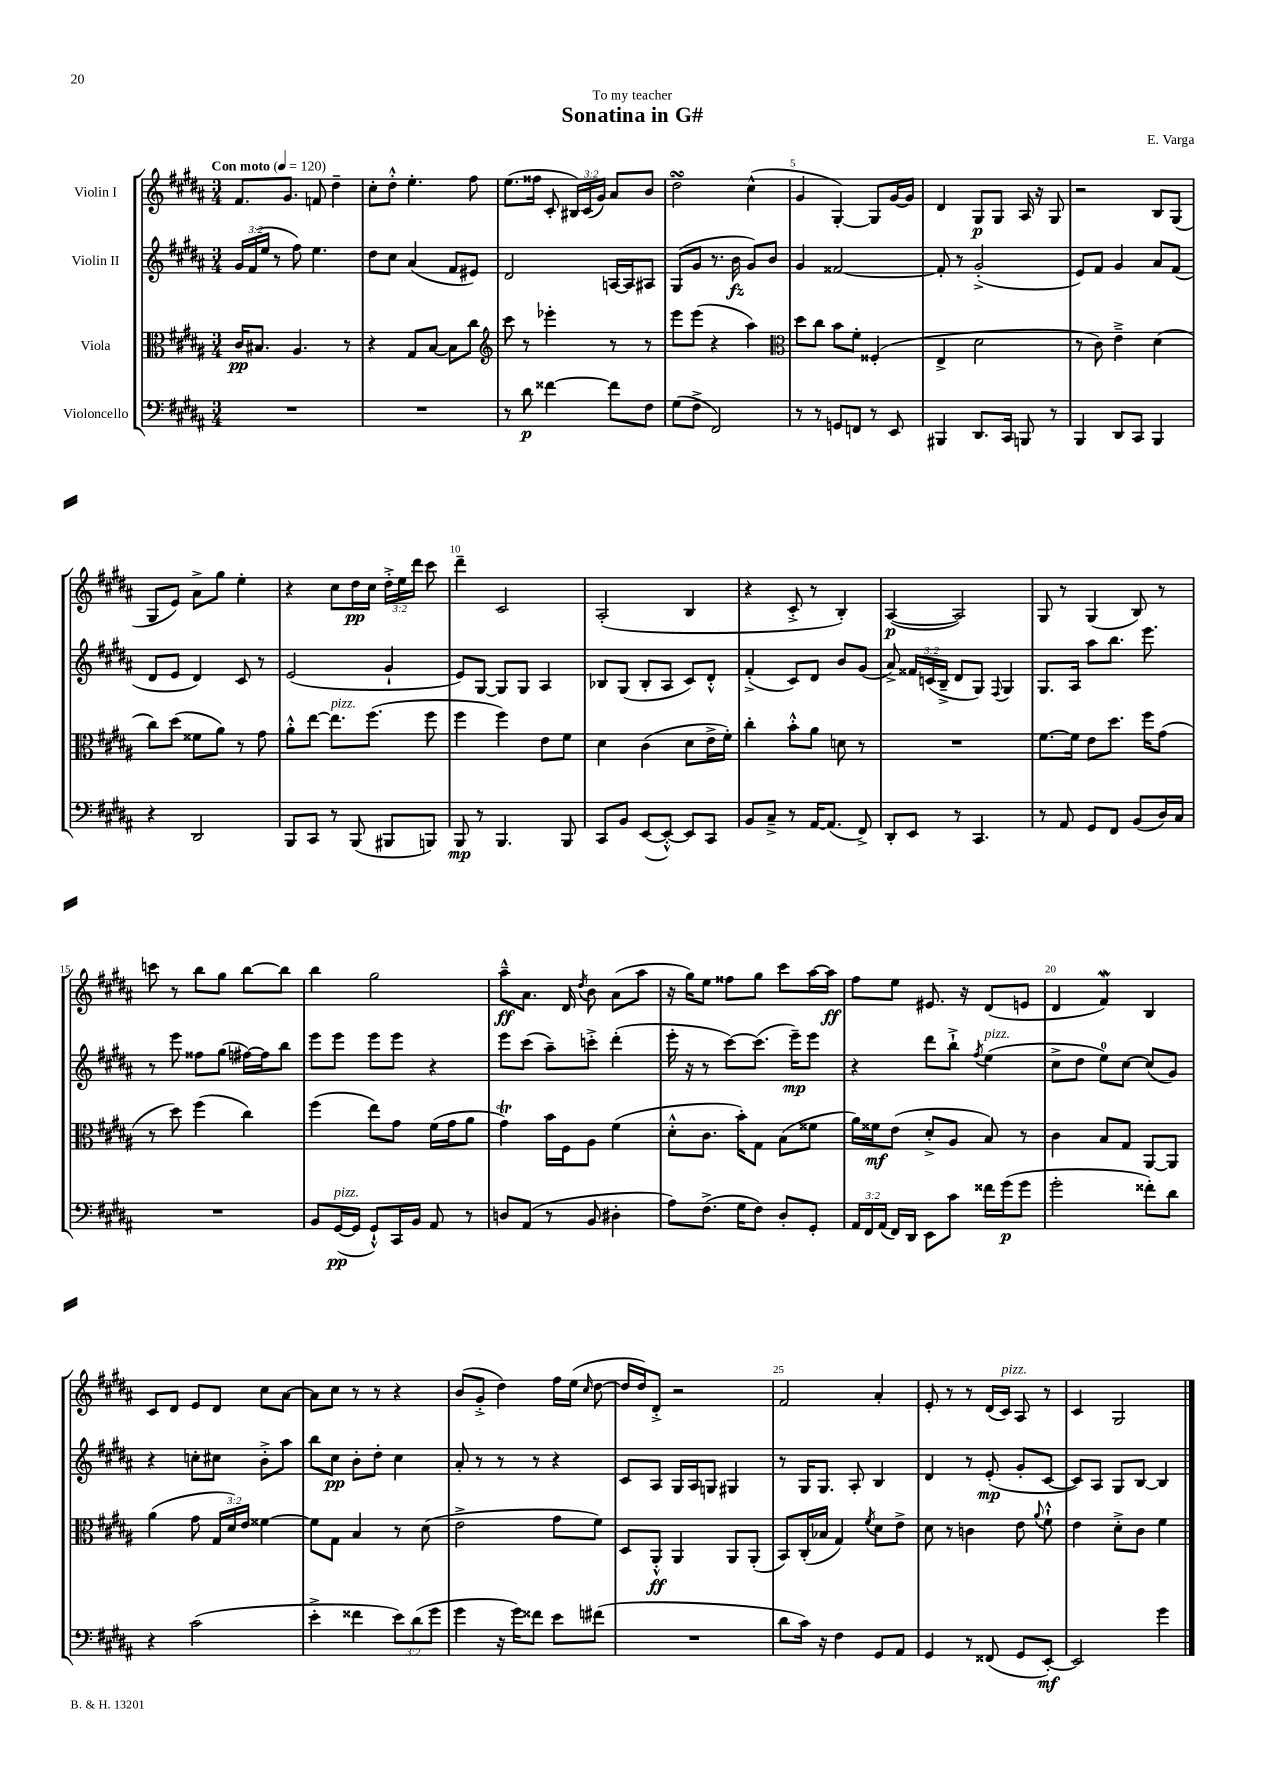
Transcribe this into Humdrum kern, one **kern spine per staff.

**kern	**dynam	**kern	**dynam	**kern	**dynam	**kern	**dynam
*part4	*part4	*part3	*part3	*part2	*part2	*part1	*part1
*staff4	*staff4	*staff3	*staff3	*staff2	*staff2	*staff1	*staff1
*I"Violoncello	*	*I"Viola	*	*I"Violin II	*	*I"Violin I	*
*clefF4	*	*clefC3	*	*clefG2	*	*clefG2	*
*k[f#c#g#d#a#]	*	*k[f#c#g#d#a#]	*	*k[f#c#g#d#a#]	*	*k[f#c#g#d#a#]	*
*M3/4	*	*M3/4	*	*M3/4	*	*M3/4	*
*MM120	*	*MM120	*	*MM120	*	*MM120	*
=1	=1	=1	=1	=1	=1	=1	=1
!	!	!	!	!	!	!LO:TX:a:B:t=Con moto	!
2.r	.	16c#/KL	pp	24g#/LL	.	8.f#/L	.
.	.	.	.	(24f#/	.	.	.
.	.	8.B#X/J	.	.	.	.	.
.	.	.	.	24ee/JJ	.	.	.
.	.	.	.	8r	.	.	.
.	.	.	.	.	.	8.g#/J	.
.	.	4.A#/	.	8ff#\)	.	.	.
.	.	.	.	4.ee\	.	8fn/	.
.	.	.	.	.	.	4dd#~\	.
.	.	8r	.	.	.	.	.
=2	=2	=2	=2	=2	=2	=2	=2
2.r	.	4r	.	8dd#\L	.	8cc#'\L	.
.	.	.	.	8cc#\J	.	8dd#'^^\J	.
.	.	8G#/L	.	(4a#/	.	4.ee'\	.
.	.	[8B/J	.	.	.	.	.
.	.	8B\L]	.	8f#/L	.	.	.
.	.	8cc#\J	.	8e#X/J)	.	8ff#\	.
=3	=3	=3	=3	=3	=3	=3	=3
*	*	*clefG2	*	*	*	*	*
8r	.	8ccc#\	.	2d#/	.	(8.ee\L	.
8d#\	p	8r	.	.	.	.	.
.	.	.	.	.	.	16ff##X\Jk	.
[4f##X\	.	4eee-X'\	.	.	.	8c#'/	.
.	.	.	.	.	.	24B#X/LL)	.
.	.	.	.	.	.	(24c#/	.
.	.	.	.	.	.	24g#/JJ)	.
8f##\L]	.	8r	.	[16An/LL	.	8a#/L	.
.	.	.	.	16A/J]	.	.	.
8F#\J	.	8r	.	8A#X/J	.	8b/J	.
=4	=4	=4	=4	=4	=4	=4	=4
(8G#\L	.	8eee\L	.	(8G#/L	.	2dd#sSsS\	.
8F#^\J	.	(8eee\J	.	8g#/J	.	.	.
2FF#/)	.	4r	.	8.r	.	.	.
.	.	.	.	16b\	fz	.	.
.	.	4aa#\)	.	8g#/L)	.	(4cc#^^\	.
.	.	.	.	8b/J	.	.	.
=5	=5	=5	=5	=5	=5	=5	=5
*	*	*clefC3	*	*	*	*	*
8r	.	8dd#\L	.	4g#/	.	4g#/	.
8r	.	8cc#\J	.	.	.	.	.
8GGn/L	.	8b\L	.	[2f##X/	.	[4G#'/)	.
8FFn/J	.	8f#'\J	.	.	.	.	.
8r	.	(4F##X'/	.	.	.	8G#/L]	.
8EE/	.	.	.	.	.	[16g#/L	.
.	.	.	.	.	.	16g#/JJ]	.
=6	=6	=6	=6	=6	=6	=6	=6
4BBB#X/	.	4E^/	.	8f##'/]	.	4d#/	.
.	.	.	.	8r	.	.	.
8.DD#/L	.	2d#\	.	(2g#'^/	.	8G#/L	p
.	.	.	.	.	.	8G#/J	.
16CC#/Jk	.	.	.	.	.	.	.
8BBBn/	.	.	.	.	.	16A#/	.
.	.	.	.	.	.	16r	.
8r	.	.	.	.	.	8G#/	.
=7	=7	=7	=7	=7	=7	=7	=7
4BBB/	.	8r	.	8e/L)	.	2r	.
.	.	8c#\)	.	8f#/J	.	.	.
8DD#/L	.	4e~^\	.	4g#/	.	.	.
8CC#/J	.	.	.	.	.	.	.
4BBB/	.	(4d#\	.	8a#/L	.	8B/L	.
.	.	.	.	(8f#/J	.	(8G#/J	.
!!LO:LB:g=z
=8	=8	=8	=8	=8	=8	=8	=8
4r	.	8cc#\L)	.	8d#/L	.	8G#/L	.
.	.	(8dd#\J	.	8e/J	.	8e/J)	.
2DD#/	.	8f##X\L	.	4d#/)	.	8a#^\L	.
.	.	8a#\J)	.	.	.	8gg#\J	.
.	.	8r	.	8c#/	.	4ee'\	.
.	.	8g#\	.	8r	.	.	.
=9	=9	=9	=9	=9	=9	=9	=9
8BBB/L	.	8a#'^^\L	.	(2e/	.	4r	.
8CC#/J	.	[8ee\J	.	.	.	.	.
!	!	!LO:TX:a:i:t=pizz.	!	!	!	!	!
8r	.	8.ee\L]	.	.	.	8cc#\L	.
(8BBB/	.	.	.	.	.	16dd#\L	pp
.	.	(8.ff#\J	.	.	.	16cc#\JJ	.
8BBB#X/L	.	.	.	4g#`/	.	24dd#'^\LL	.
.	.	.	.	.	.	24ee\	.
.	.	.	.	.	.	24ddd#\JJ	.
8BBBn/J)	.	8ff#\	.	.	.	8ccc#\	.
=10	=10	=10	=10	=10	=10	=10	=10
8BBB/	mp	4ff#\	.	8e/L)	.	4ddd#~\	.
8r	.	.	.	[8G#/J	.	.	.
4.BBB/	.	4ff#\)	.	8G#/L]	.	2c#/	.
.	.	.	.	8G#/J	.	.	.
.	.	8e\L	.	4A#/	.	.	.
8BBB/	.	8f#\J	.	.	.	.	.
=11	=11	=11	=11	=11	=11	=11	=11
8CC#/L	.	4d#\	.	8B-X/L	.	(2A#'/	.
8BB/J	.	.	.	(8G#/J	.	.	.
([8EE/L	.	(4c#\	.	8B-'/L	.	.	.
8EE'^^/J_)	.	.	.	8A#/J	.	.	.
8EE/L]	.	8d#\L	.	8c#/L)	.	4B/	.
8CC#/J	.	16e^\L	.	8d#'^^/J	.	.	.
.	.	16f#'\JJ)	.	.	.	.	.
=12	=12	=12	=12	=12	=12	=12	=12
8BB/L	.	4cc#'\	.	(4f#'^/	.	4r	.
8C#~^/J	.	.	.	.	.	.	.
8r	.	8b'^^\L	.	8c#/L)	.	8c#'^/	.
[16AA#/KL	.	8a#\J	.	8d#/J	.	8r	.
(8.AA#/J]	.	.	.	.	.	.	.
.	.	8dn\	.	8b/L	.	4B'/)	.
8FF#^/)	.	8r	.	(8g#/J	.	.	.
=13	=13	=13	=13	=13	=13	=13	=13
8DD#'/L	.	2.r	.	8a#^/)	.	([4A#/	p
8EE/J	.	.	.	24f##X/LL	.	.	.
.	.	.	.	(24cn/	.	.	.
.	.	.	.	24B~^/JJ	.	.	.
8r	.	.	.	8d#/L	.	2A#/])	.
4.CC#/	.	.	.	8G#/J)	.	.	.
.	.	.	.	8qqF#/	.	.	.
.	.	.	.	4G#/	.	.	.
=14	=14	=14	=14	=14	=14	=14	=14
8r	.	[8.f#\L	.	8.G#/L	.	8G#/	.
8AA#/	.	.	.	.	.	8r	.
.	.	16f#\Jk]	.	16A#/Jk	.	.	.
8GG#/L	.	8e\L	.	8aa#\L	.	(4G#/	.
8FF#/J	.	8.dd#\J	.	8.bb\J	.	.	.
(8BB/L	.	.	.	.	.	8B/)	.
.	.	16ff#\KL	.	8.eee\	.	.	.
16D#/L)	.	(8g#\J	.	.	.	8r	.
16C#/JJ	.	.	.	.	.	.	.
!!LO:LB:g=z
=15	=15	=15	=15	=15	=15	=15	=15
2.r	.	8r	.	8r	.	8cccn\	.
.	.	8dd#\)	.	8eee\	.	8r	.
.	.	(4ff#\	.	8ff##X\L	.	8bb\L	.
.	.	.	.	(8gg#\J	.	8gg#\J	.
.	.	4cc#\)	.	[16ff#X\LL)	.	[8bb\L	.
.	.	.	.	16ff#\J]	.	.	.
.	.	.	.	8bb\J	.	8bb\J]	.
=16	=16	=16	=16	=16	=16	=16	=16
8BB/L	.	(4ff#\	.	8eee\L	.	4bb\	.
!LO:TX:a:i:t=pizz.	!	!	!	!	!	!	!
([16GG#/L	pp	.	.	8eee\J	.	.	.
16GG#/JJ]	.	.	.	.	.	.	.
8GG#`^^/L)	.	8ee\L)	.	8eee\L	.	2gg#\	.
16CC#/L	.	8g#\J	.	8eee\J	.	.	.
16BB/JJ	.	.	.	.	.	.	.
8AA#/	.	(16f#\LL	.	4r	.	.	.
.	.	16g#\J	.	.	.	.	.
8r	.	8a#\J	.	.	.	.	.
=17	=17	=17	=17	=17	=17	=17	=17
8Dn/L	.	4g#T\)	.	8eee\L	.	8aa#~^^\L	ff
(8AA#/J	.	.	.	(8ccc#\J	.	8.a#\J	.
8r	.	16b\LL	.	8aa#~\L)	.	.	.
.	.	16F#\J	.	.	.	16d#/	.
.	.	.	.	.	.	8qdd#/	.
8BB/	.	8A#\J	.	8cccn'^\J	.	8b\	.
4D#X'\	.	(4f#\	.	(4ddd#'\	.	(8a#\L	.
.	.	.	.	.	.	8aa#\J	.
=18	=18	=18	=18	=18	=18	=18	=18
8A#\L)	.	8d#'^^\L	.	16eee'\	.	16r	.
.	.	.	.	16r	.	16gg#\KL)	.
(8.F#^\J	.	8.c#\J	.	8r	.	8ee\J	.
.	.	.	.	[8ccc#\L)	.	8ff##X\L	.
16G#\KL	.	16b'\KL)	.	.	.	.	.
8F#\J)	.	8G#\J	.	(8.ccc#\J]	.	8gg#\J	.
8D#'/L	.	(8B\L	.	.	.	8ccc#\L	.
.	.	.	.	16eee~\KL)	mp	.	.
8GG#'/J	.	8f##X\J	.	8eee\J	.	[16aa#\L	.
.	.	.	.	.	.	16aa#\JJ]	ff
=19	=19	=19	=19	=19	=19	=19	=19
24AA#/LL	.	16a#\LL)	.	4r	.	8ff#\L	.
24FF#/	.	.	.	.	.	.	.
.	.	16f##X\J	mf	.	.	.	.
(24AA#/JJ	.	.	.	.	.	.	.
16FF#/LL)	.	(8e\J	.	.	.	8ee\J	.
16DD#/JJ	.	.	.	.	.	.	.
8EE\L	.	8d#'^/L	.	8ddd#\L	.	8.e#X/	.
8c#\J	.	8A#/J	.	8bb`^\J	.	.	.
.	.	.	.	.	.	16r	.
.	.	.	.	8qff#/	.	.	.
!	!	!	!	!LO:TX:a:i:t=pizz.	!	!	!
16f##X\LL	.	8B/)	.	(4ee\	.	(8d#/L	.
(16g#\J	p	.	.	.	.	.	.
8g#\J	.	8r	.	.	.	8en/J	.
=20	=20	=20	=20	=20	=20	=20	=20
2g#'\	.	4c#\	.	8cc#^\L	.	4d#/	.
.	.	.	.	8dd#\J	.	.	.
.	.	8B/L	.	8ee\L)	.	4f#W/)	.
.	.	8G#/J	.	[8cc#\J	.	.	.
8f##X'\L)	.	[8AA#/L	.	(8cc#/L]	.	4B/	.
8d#\J	.	8AA#/J]	.	8g#/J)	.	.	.
!!LO:LB:g=z
=21	=21	=21	=21	=21	=21	=21	=21
4r	.	(4a#\	.	4r	.	8c#/L	.
.	.	.	.	.	.	8d#/J	.
(2c#\	.	8g#\	.	8ccn'\L	.	8e/L	.
.	.	24G#/LL	.	8cc#X\J	.	8d#/J	.
.	.	24d#/)	.	.	.	.	.
.	.	24e/JJ	.	.	.	.	.
.	.	[4f##X\	.	8b'^\L	.	8cc#\L	.
.	.	.	.	8aa#\J	.	[8a#\J	.
=22	=22	=22	=22	=22	=22	=22	=22
4e'^\	.	8f##\L]	.	8bb\L	.	8a#\L]	.
.	.	8G#\J	.	8cc#\J	pp	8cc#\J	.
4f##X\	.	4B/	.	8b'\L	.	8r	.
.	.	.	.	8dd#'\J	.	8r	.
12e\L)	.	8r	.	4cc#\	.	4r	.
(12d#\	.	.	.	.	.	.	.
.	.	(8d#\	.	.	.	.	.
12g#\J	.	.	.	.	.	.	.
=23	=23	=23	=23	=23	=23	=23	=23
4g#\	.	2e^\	.	8a#'/	.	(8b/L	.
.	.	.	.	8r	.	8g#'^/J	.
16r	.	.	.	8r	.	4dd#\)	.
16g#\KL)	.	.	.	.	.	.	.
8f##X\J	.	.	.	8r	.	.	.
8e\L	.	8g#\L	.	4r	.	16ff#\LL	.
.	.	.	.	.	.	(16ee\JJ	.
.	.	.	.	.	.	16qqcc#/	.
(8f#X\J	.	8f#\J)	.	.	.	[8dd#\	.
=24	=24	=24	=24	=24	=24	=24	=24
2.r	.	8D#/L	.	8c#/L	.	16dd#/LL]	.
.	.	.	.	.	.	16dd#/J)	.
.	.	8AA#'^^/J	ff	8A#/J	.	8d#'^/J	.
.	.	4AA#/	.	16G#/LL	.	2r	.
.	.	.	.	16A#/J	.	.	.
.	.	.	.	8Gn/J	.	.	.
.	.	8AA#/L	.	4G#X/	.	.	.
.	.	(8AA#'/J	.	.	.	.	.
=25	=25	=25	=25	=25	=25	=25	=25
8d#\L	.	8BB/L)	.	8r	.	2f#/	.
16c#\Jk)	.	(16C#'/L	.	16G#/KL	.	.	.
16r	.	16B-X/JJ	.	8.G#/J	.	.	.
4F#\	.	4G#/)	.	.	.	.	.
.	.	.	.	8A#'/	.	.	.
.	.	8qf#/	.	.	.	.	.
8GG#/L	.	8d#\L	.	4B/	.	4a#'/	.
8AA#/J	.	8e^\J	.	.	.	.	.
=26	=26	=26	=26	=26	=26	=26	=26
4GG#/	.	8d#\	.	4d#/	.	8e'/	.
.	.	8r	.	.	.	8r	.
8r	.	4cn\	.	8r	.	8r	.
(8FF##X/	.	.	.	(8e'/	mp	(16d#/LL	.
!	!	!	!	!	!	!LO:TX:a:i:t=pizz.	!
.	.	.	.	.	.	16c#/JJ)	.
8GG#/L	.	8e\	.	8g#'/L	.	8A#/	.
.	.	8qqa#/	.	.	.	.	.
[8EE'/J)	mf	8f#`^^\	.	[8c#/J	.	8r	.
=27	=27	=27	=27	=27	=27	=27	=27
2EE/]	.	4e\	.	8c#/L])	.	4c#/	.
.	.	.	.	8A#/J	.	.	.
.	.	8d#'^\L	.	8G#/L	.	2G#/	.
.	.	8c#\J	.	[8B/J	.	.	.
4g#\	.	4f#\	.	4B/]	.	.	.
==	==	==	==	==	==	==	==
*-	*-	*-	*-	*-	*-	*-	*-
